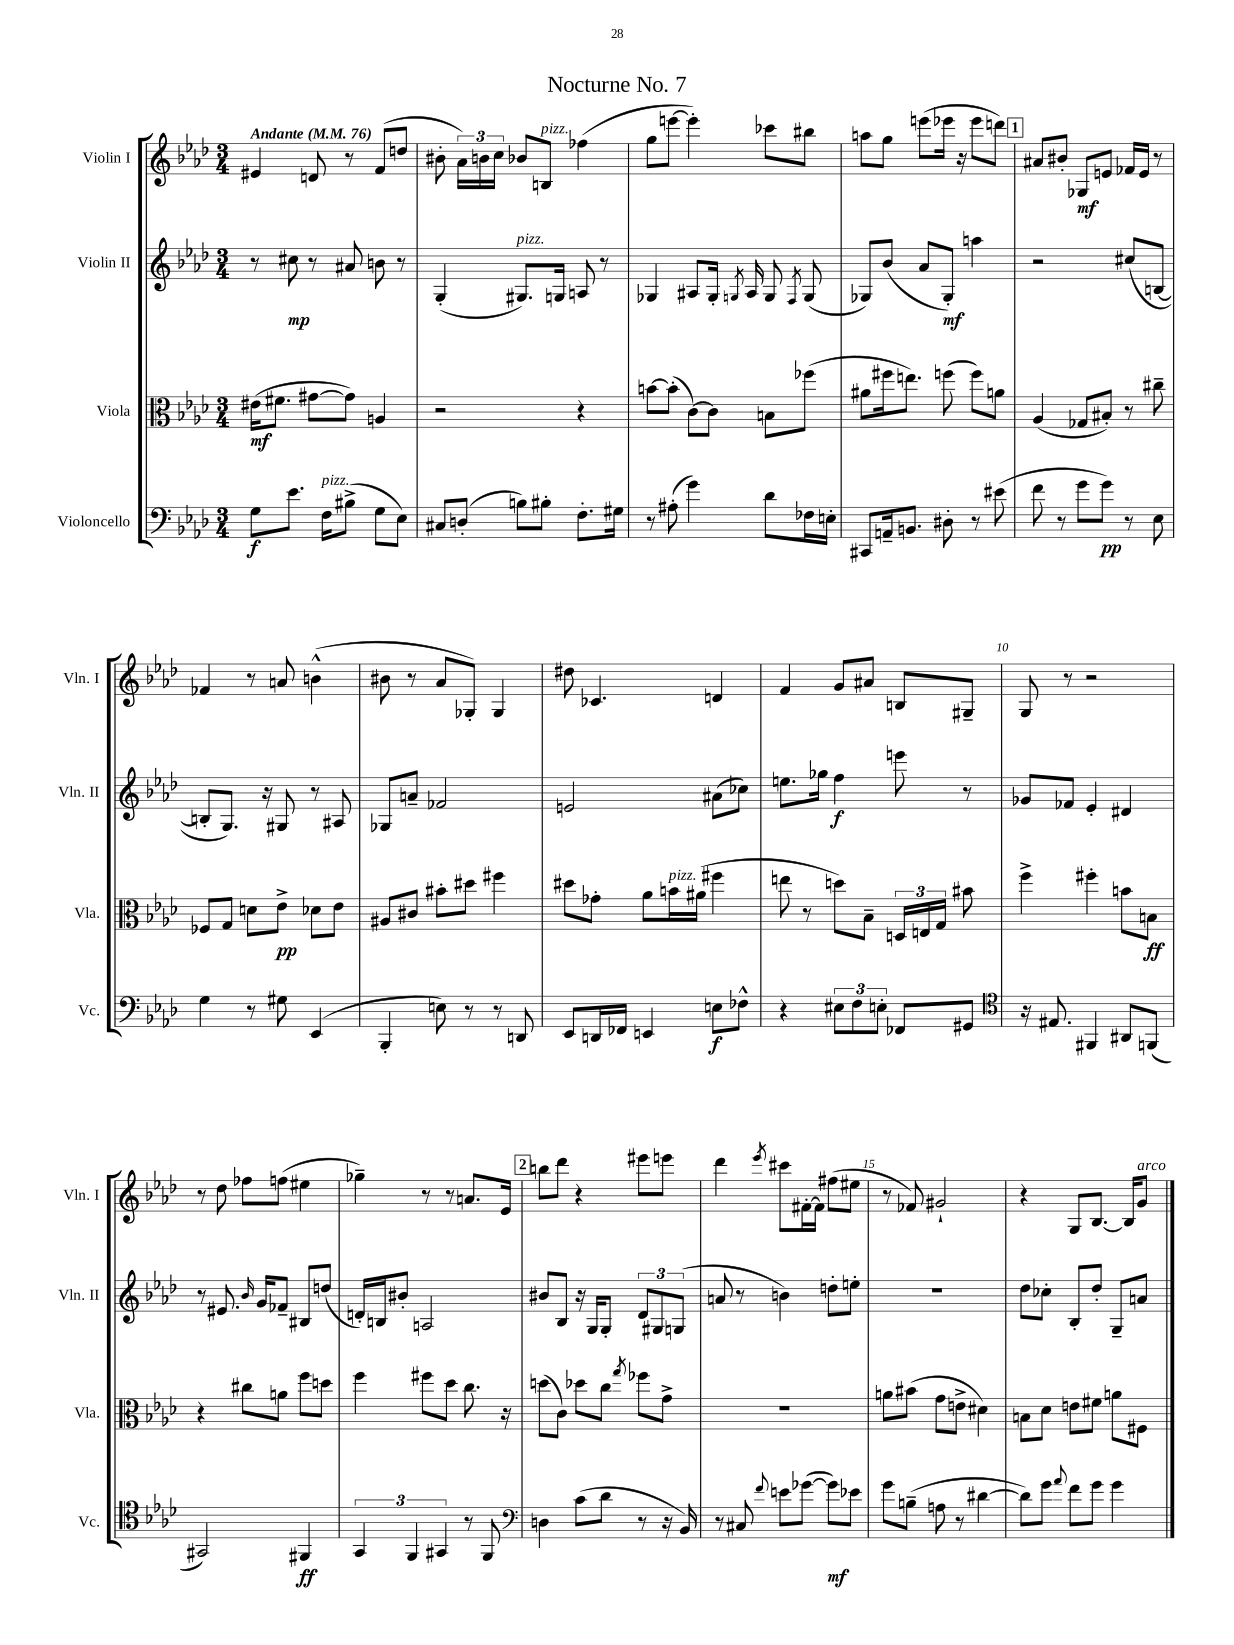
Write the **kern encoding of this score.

**kern	**kern	**kern	**kern
*staff4	*staff3	*staff2	*staff1
*clefF4	*clefC3	*clefG2	*clefG2
*k[b-e-a-d-]	*k[b-e-a-d-]	*k[b-e-a-d-]	*k[b-e-a-d-]
*M3/4	*M3/4	*M3/4	*M3/4
*MM76	*MM76	*MM76	*MM76
8G	(16e#	8r	4e#
.	8.f#	.	.
8.e-	.	8cc#	.
.	[8g#	8r	8d
16F	.	.	.
(8B#^	8g#])	8a#	8r
8G	4A	8b	(8f
8E-)	.	8r	8dd
=	=	=	=
8C#	2r	(4G'	8b#'
(8D'	.	.	24a-)
.	.	.	24b
.	.	.	24cc
8B)	.	8.G#)	8b-
8B#'	.	.	8B
.	.	16G	.
8.F'	4r	8A	(4ff-
.	.	8r	.
16G#	.	.	.
=	=	=	=
8r	[8b	4G-	8gg
(8A#'	(8b']	.	[8eee
4g)	[8c)	8A#	4eee'])
.	8c]	16G-'	.
.	.	8qG	.
.	.	16A#	.
8d-	8B	8G	8ccc-
.	.	8qF	.
16F-	(8ff-	(8G	8bb#
16E'	.	.	.
=	=	=	=
8CC#	8a#	8G-)	8aa
16AA~	16ff#	(8b-	8gg
8.BB	8.ee)	.	.
.	.	8a-	(8eee
8D#'	(8ff	8G-')	16eee-
.	.	.	16r
8r	8ff)	4aa	8eee-
(8e#	8a	.	8ddd)
=	=	=	=
8f	(4A-	2r	8a#
8r	.	.	8b#'
8g	8G-	.	8G-
8g)	8B#')	.	8e
8r	8r	(8cc#	16f-
.	.	.	16e
8E-	8cc#~	[8B	8r
=	=	=	=
4G	8F-	8B']	4f-
.	8G	8.G)	.
8r	8d	.	8r
.	.	16r	.
8G#	8e-^	8G#	8a
(4EE-	8d-	8r	(4b^^
.	8e-	8A#	.
=	=	=	=
4BBB-'	8A#	8G-	8b#
.	8c#	8a~	8r
8E)	8b#'	2f-	8a-
8r	8dd#	.	8G-')
8r	4ff#	.	4G-
8DD	.	.	.
=	=	=	=
8EE-	8dd#	2e	8dd#
16DD	8g-'	.	4.c-
16FF-	.	.	.
4EE	8a-	.	.
.	16b	.	.
.	(16a#	.	.
8E	4ff#	(8a#	4d
8F-^^	.	8cc-)	.
=	=	=	=
4r	8ee	8.ee	4f
.	8r	.	.
.	.	16gg-	.
12E#	8dd)	4ff	8g
12F	.	.	.
.	8B-~	.	8a#
12E'	.	.	.
8FF-	24D	8eee	8B
.	24E	.	.
.	24G	.	.
8GG#	8b#	8r	8G#~
=	=	=	=
*clefC4	*	*	*
16r	4ff^	8g-	8G
8.E#	.	.	.
.	.	8f-	8r
4FF#	4ff#'	4e-'	2r
8AA#	8b	4d#	.
(8FF	8B	.	.
=	=	=	=
2GG#)	4r	8r	8r
.	.	8.e#	8dd-
.	8cc#	.	8ff-
.	.	16qqb-	.
.	.	16g	.
.	8a	8f-~	(8ff
4FF#	8ff	8B#	4ee#
.	8dd	(8dd	.
=	=	=	=
6GG	4ff	16d')	4gg-~)
.	.	16B	.
.	.	8b#'	.
6FF	.	.	.
.	8ff#	2A	8r
6GG#	.	.	.
.	8dd-	.	8r
8r	8.cc	.	8.a
8FF	.	.	.
.	16r	.	16e-
=	=	=	=
*clefF4	*	*	*
4D	(8dd	8b#	8bb
.	8c)	8B-	8ddd-
(8c	8dd-	16r	4r
.	.	16G	.
8d-	8cc	8G'	.
.	8qgg	.	.
8r	8ff-	12d-	8eee#
.	.	12G#	.
16r	8g^	.	8eee
.	.	(12G	.
16BB-)	.	.	.
=	=	=	=
8r	2.r	8a	4ddd-
8C#	.	8r	.
8qqf	.	.	8qeee-
8e	.	4b)	8ccc#
([8g-	.	.	[16f#'
.	.	.	16f#]
8g-])	.	8dd'	(8ff#
8e-	.	8ee'	8ee#
=	=	=	=
8g	8a	2.r	8r
(8B~	(8b#	.	8f-)
8A	8g	.	2g#`
8r	8e^	.	.
[4d#	4d#)	.	.
=	=	=	=
8d#])	8B	8dd-	4r
8g	8d-	8cc-'	.
8qqa-	.	.	.
8f	8e	8B-'	8G
8g	8f#	8dd-'	[8.B-
4g	8a	8G~	.
.	.	.	16B-]
.	8F#	8a	8g
==	==	==	==
*-	*-	*-	*-
